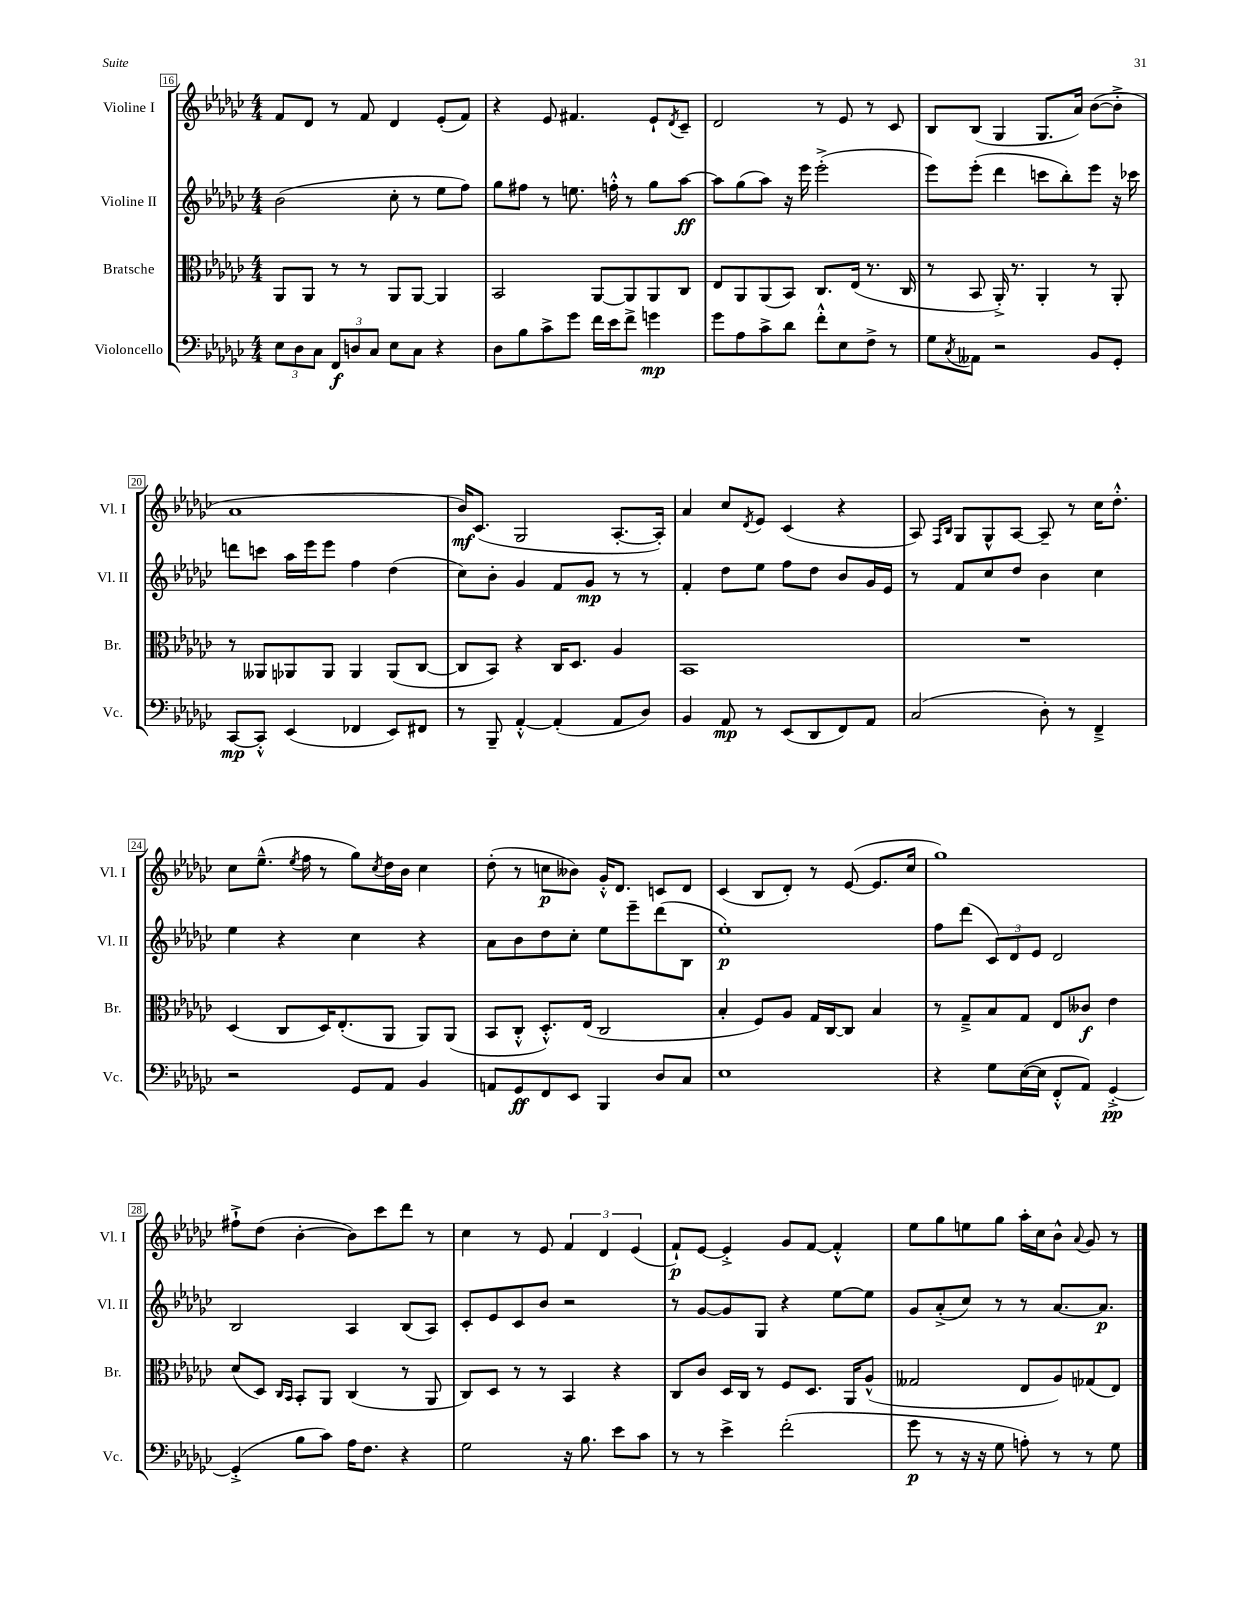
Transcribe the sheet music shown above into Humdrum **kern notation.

**kern	**dynam	**kern	**dynam	**kern	**dynam	**kern	**dynam
*part4	*part4	*part3	*part3	*part2	*part2	*part1	*part1
*staff4	*staff4	*staff3	*staff3	*staff2	*staff2	*staff1	*staff1
*I"Violoncello	*	*I"Bratsche	*	*I"Violine II	*	*I"Violine I	*
*I'Vc.	*	*I'Br.	*	*I'Vl. II	*	*I'Vl. I	*
*clefF4	*	*clefC3	*	*clefG2	*	*clefG2	*
*k[b-e-a-d-g-c-]	*	*k[b-e-a-d-g-c-]	*	*k[b-e-a-d-g-c-]	*	*k[b-e-a-d-g-c-]	*
*M4/4	*	*M4/4	*	*M4/4	*	*M4/4	*
=16	=16	=16	=16	=16	=16	=16	=16
12E-\L	.	8AA-/L	.	(2b-\	.	8f/L	.
12D-\	.	.	.	.	.	.	.
.	.	8AA-/J	.	.	.	8d-/J	.
12C-\J	.	.	.	.	.	.	.
12FF/L	f	8r	.	.	.	8r	.
12Dn/	.	.	.	.	.	.	.
.	.	8r	.	.	.	8f/	.
12C-/J	.	.	.	.	.	.	.
8E-\L	.	8AA-/L	.	8cc-'\	.	4d-/	.
8C-\J	.	[8AA-/J	.	8r	.	.	.
4r	.	4AA-/]	.	8ee-\L	.	(8e-'/L	.
.	.	.	.	8ff\J)	.	8f/J)	.
=17	=17	=17	=17	=17	=17	=17	=17
8D-\L	.	2BB-/	.	8gg-\L	.	4r	.
8B-\	.	.	.	8ff#X\J	.	.	.
8c-^\	.	.	.	8r	.	8e-/	.
8g-\J	.	.	.	8.een\	.	4.f#X/	.
16f\LL	.	[8AA-/L	.	.	.	.	.
16e-\J	.	.	.	16ffn'^^\	.	.	.
8f^\J	.	8AA-/]	.	8r	.	.	.
4gn\	mp	8AA-/	.	8gg-\L	.	8e-`/L	.
.	.	.	.	.	.	8qd-/	.
.	.	8C-/J	.	[8aa-\J	ff	8c-~/J	.
=18	=18	=18	=18	=18	=18	=18	=18
8g-\L	.	8E-/L	.	8aa-\L]	.	2d-/	.
8A-\	.	8AA-/	.	(8gg-\	.	.	.
8c-^\	.	(8AA-/	.	8aa-\J)	.	.	.
8d-\J	.	8BB-/J)	.	16r	.	.	.
.	.	.	.	16eee-\	.	.	.
8f'^^\L	.	8.C-/L	.	(2eee-'^\	.	8r	.
8E-\	.	.	.	.	.	8e-/	.
.	.	(16E-/Jk	.	.	.	.	.
8F^\J	.	8.r	.	.	.	8r	.
8r	.	.	.	.	.	8c-/	.
.	.	16C-/	.	.	.	.	.
=19	=19	=19	=19	=19	=19	=19	=19
8G-\L	.	8r	.	8eee-\L)	.	8B-/L	.
8qC-/	.	.	.	.	.	.	.
8AA--X\J	.	8BB-/	.	(8eee-'\J	.	(8B-/J	.
2r	.	16AA-'^/)	.	4ddd-\	.	4G-/	.
.	.	8.r	.	.	.	.	.
.	.	4AA-'/	.	8cccn\L	.	8.G-/L	.
.	.	.	.	8bb-'\)	.	.	.
.	.	.	.	.	.	16a-/Jk)	.
8BB-/L	.	8r	.	8eee-\J	.	([8b-\L	.
8GG-'/J	.	8AA-'/	.	16r	.	8b-'^\J]	.
.	.	.	.	16ccc-X\	.	.	.
!!LO:LB:g=z
=20	=20	=20	=20	=20	=20	=20	=20
[8CC-/L	mp	8r	.	8dddn\L	.	1a-	.
8CC-'^^/J]	.	8AA--X/L	.	8cccn\J	.	.	.
(4EE-/	.	8AA-X/	.	16aa-\LL	.	.	.
.	.	.	.	16eee-\J	.	.	.
.	.	8AA-/J	.	8eee-\J	.	.	.
4FF-X/	.	4AA-/	.	4ff\	.	.	.
8EE-/L)	.	(8AA-/L	.	(4dd-\	.	.	.
8FF#X/J	.	[8C-/J	.	.	.	.	.
=21	=21	=21	=21	=21	=21	=21	=21
8r	.	8C-/L]	.	8cc-\L)	.	16b-/KL)	mf
.	.	.	.	.	.	(8.c-/J	.
8BBB-~/	.	8BB-/J)	.	8b-'\J	.	.	.
[4AA-'^^/	.	4r	.	4g-/	.	2G-/	.
(4AA-'/]	.	16C-/KL	.	8f/L	.	.	.
.	.	8.D-/J	.	.	.	.	.
.	.	.	.	8g-/J	mp	.	.
8AA-/L	.	4A-/	.	8r	.	[8.A-'/L	.
8D-/J)	.	.	.	8r	.	.	.
.	.	.	.	.	.	16A-'/Jk])	.
=22	=22	=22	=22	=22	=22	=22	=22
4BB-/	.	1BB-	.	4f'/	.	4a-/	.
8AA-/	mp	.	.	8dd-\L	.	8cc-/L	.
.	.	.	.	.	.	8qd-/	.
8r	.	.	.	8ee-\J	.	8e-/J	.
(8EE-/L	.	.	.	8ff\L	.	(4c-/	.
8DD-/	.	.	.	8dd-\J	.	.	.
8FF/)	.	.	.	8b-/L	.	4r	.
8AA-/J	.	.	.	16g-/L	.	.	.
.	.	.	.	16e-/JJ	.	.	.
=23	=23	=23	=23	=23	=23	=23	=23
(2C-/	.	1r	.	8r	.	8A-/)	.
.	.	.	.	.	.	16qqF/LL	.
.	.	.	.	.	.	16qqB-/JJ	.
.	.	.	.	8f/L	.	8G-/L	.
.	.	.	.	8cc-/	.	8G-^^/	.
.	.	.	.	8dd-/J	.	[8A-/J	.
8D-'\)	.	.	.	4b-\	.	8A-~/]	.
8r	.	.	.	.	.	8r	.
4FF~^/	.	.	.	4cc-\	.	16cc-\KL	.
.	.	.	.	.	.	8.dd-'^^\J	.
!!LO:LB:g=z
=24	=24	=24	=24	=24	=24	=24	=24
2r	.	(4D-/	.	4ee-\	.	8cc-\L	.
.	.	.	.	.	.	(8.ee-~^^\J	.
.	.	8C-/L	.	4r	.	.	.
.	.	.	.	.	.	8qee-/	.
.	.	.	.	.	.	16ff\	.
.	.	16D-/K)	.	.	.	8r	.
.	.	(8.E-'/	.	.	.	.	.
8GG-/L	.	.	.	4cc-\	.	8gg-\L)	.
.	.	.	.	.	.	8qcc-/	.
8AA-/J	.	8AA-/J	.	.	.	16dd-\L	.
.	.	.	.	.	.	16b-\JJ	.
4BB-/	.	8AA-/L)	.	4r	.	4cc-\	.
.	.	(8AA-/J	.	.	.	.	.
=25	=25	=25	=25	=25	=25	=25	=25
8AAn/L	.	8BB-/L	.	8a-\L	.	(8dd-'\	.
8GG-/	ff	8C-'^^/J	.	8b-\	.	8r	.
8FF/	.	8.D-'^^/L)	.	8dd-\	.	8ccn\L	p
8EE-/J	.	.	.	8cc-'\J	.	8b--X\J)	.
.	.	(16E-/Jk	.	.	.	.	.
4BBB-/	.	2C-/	.	8ee-\L	.	16g-'^^/KL	.
.	.	.	.	.	.	8.d-/J	.
.	.	.	.	8eee-~\	.	.	.
8D-/L	.	.	.	(8ddd-\	.	8cn/L	.
8C-/J	.	.	.	8B-\J	.	8d-/J	.
=26	=26	=26	=26	=26	=26	=26	=26
1E-	.	4B-'/	.	1ee-')	p	(4c-/	.
.	.	8F/L)	.	.	.	8B-/L	.
.	.	8A-/J	.	.	.	8d-'/J)	.
.	.	16G-/LL	.	.	.	8r	.
.	.	[16C-/J	.	.	.	.	.
.	.	8C-/J]	.	.	.	([8e-/	.
.	.	4B-/	.	.	.	8.e-/L]	.
.	.	.	.	.	.	16cc-/Jk	.
=27	=27	=27	=27	=27	=27	=27	=27
4r	.	8r	.	8ff\L	.	1gg-)	.
.	.	8G-~^/L	.	(8ddd-\J	.	.	.
8G-\L	.	8B-/	.	12c-/L)	.	.	.
.	.	.	.	12d-/	.	.	.
([16E-\L	.	8G-/J	.	.	.	.	.
.	.	.	.	12e-/J	.	.	.
16E-\JJ]	.	.	.	.	.	.	.
8FF'^^/L	.	8E-/L	.	2d-/	.	.	.
8AA-/J)	.	8c--X/J	f	.	.	.	.
[4GG-'^/	pp	4e-\	.	.	.	.	.
!!LO:LB:g=z
=28	=28	=28	=28	=28	=28	=28	=28
(4GG-'^/]	.	(8d-/L	.	2B-/	.	8ff#X`^\L	.
.	.	8D-/J)	.	.	.	(8dd-\J	.
.	.	16qqC-/LL	.	.	.	.	.
.	.	16qqBB-/JJ	.	.	.	.	.
8B-\L	.	8BB-'/L	.	.	.	[4b-'\	.
8c-\J)	.	8AA-/J	.	.	.	.	.
16A-\KL	.	(4C-/	.	4A-/	.	8b-\L])	.
8.F\J	.	.	.	.	.	.	.
.	.	.	.	.	.	8ccc-\	.
4r	.	8r	.	(8B-/L	.	8ddd-\J	.
.	.	8AA-/	.	8A-/J)	.	8r	.
=29	=29	=29	=29	=29	=29	=29	=29
2G-\	.	8C-/L)	.	8c-'/L	.	4cc-\	.
.	.	8D-/J	.	8e-/	.	.	.
.	.	8r	.	8c-/	.	8r	.
.	.	8r	.	8b-/J	.	8e-/	.
16r	.	4BB-/	.	2r	.	6f/	.
8.B-\	.	.	.	.	.	.	.
.	.	.	.	.	.	6d-/	.
8e-\L	.	4r	.	.	.	.	.
.	.	.	.	.	.	(6e-/	.
8c-\J	.	.	.	.	.	.	.
=30	=30	=30	=30	=30	=30	=30	=30
8r	.	8C-/L	.	8r	.	8f`/L)	p
8r	.	8c-/J	.	[8g-/L	.	[8e-/J	.
4e-^\	.	16D-/LL	.	8g-/]	.	4e-'^/]	.
.	.	16C-/JJ	.	.	.	.	.
.	.	8r	.	8G-/J	.	.	.
(2f'\	.	8F/L	.	4r	.	8g-/L	.
.	.	8.D-/J	.	.	.	[8f/J	.
.	.	.	.	[8ee-\L	.	4f'^^/]	.
.	.	16AA-/KL	.	.	.	.	.
.	.	(8A-^^/J	.	8ee-\J]	.	.	.
=31	=31	=31	=31	=31	=31	=31	=31
8g-\	p	2G--X/	.	8g-/L	.	8ee-\L	.
8r	.	.	.	(8a-'^/	.	8gg-\	.
16r	.	.	.	8cc-/J)	.	8een\	.
16r	.	.	.	.	.	.	.
8G-\	.	.	.	8r	.	8gg-\J	.
8An'\)	.	8E-/L	.	8r	.	16aa-'\LL	.
.	.	.	.	.	.	16cc-\J	.
8r	.	8A-/)	.	[8.a-/L	.	8b-^^\J	.
.	.	.	.	.	.	8qqa-/	.
8r	.	(8G-X/	.	.	.	8g-/	.
.	.	.	.	8.a-/J]	p	.	.
8G-\	.	8E-/J)	.	.	.	8r	.
==	==	==	==	==	==	==	==
*-	*-	*-	*-	*-	*-	*-	*-
